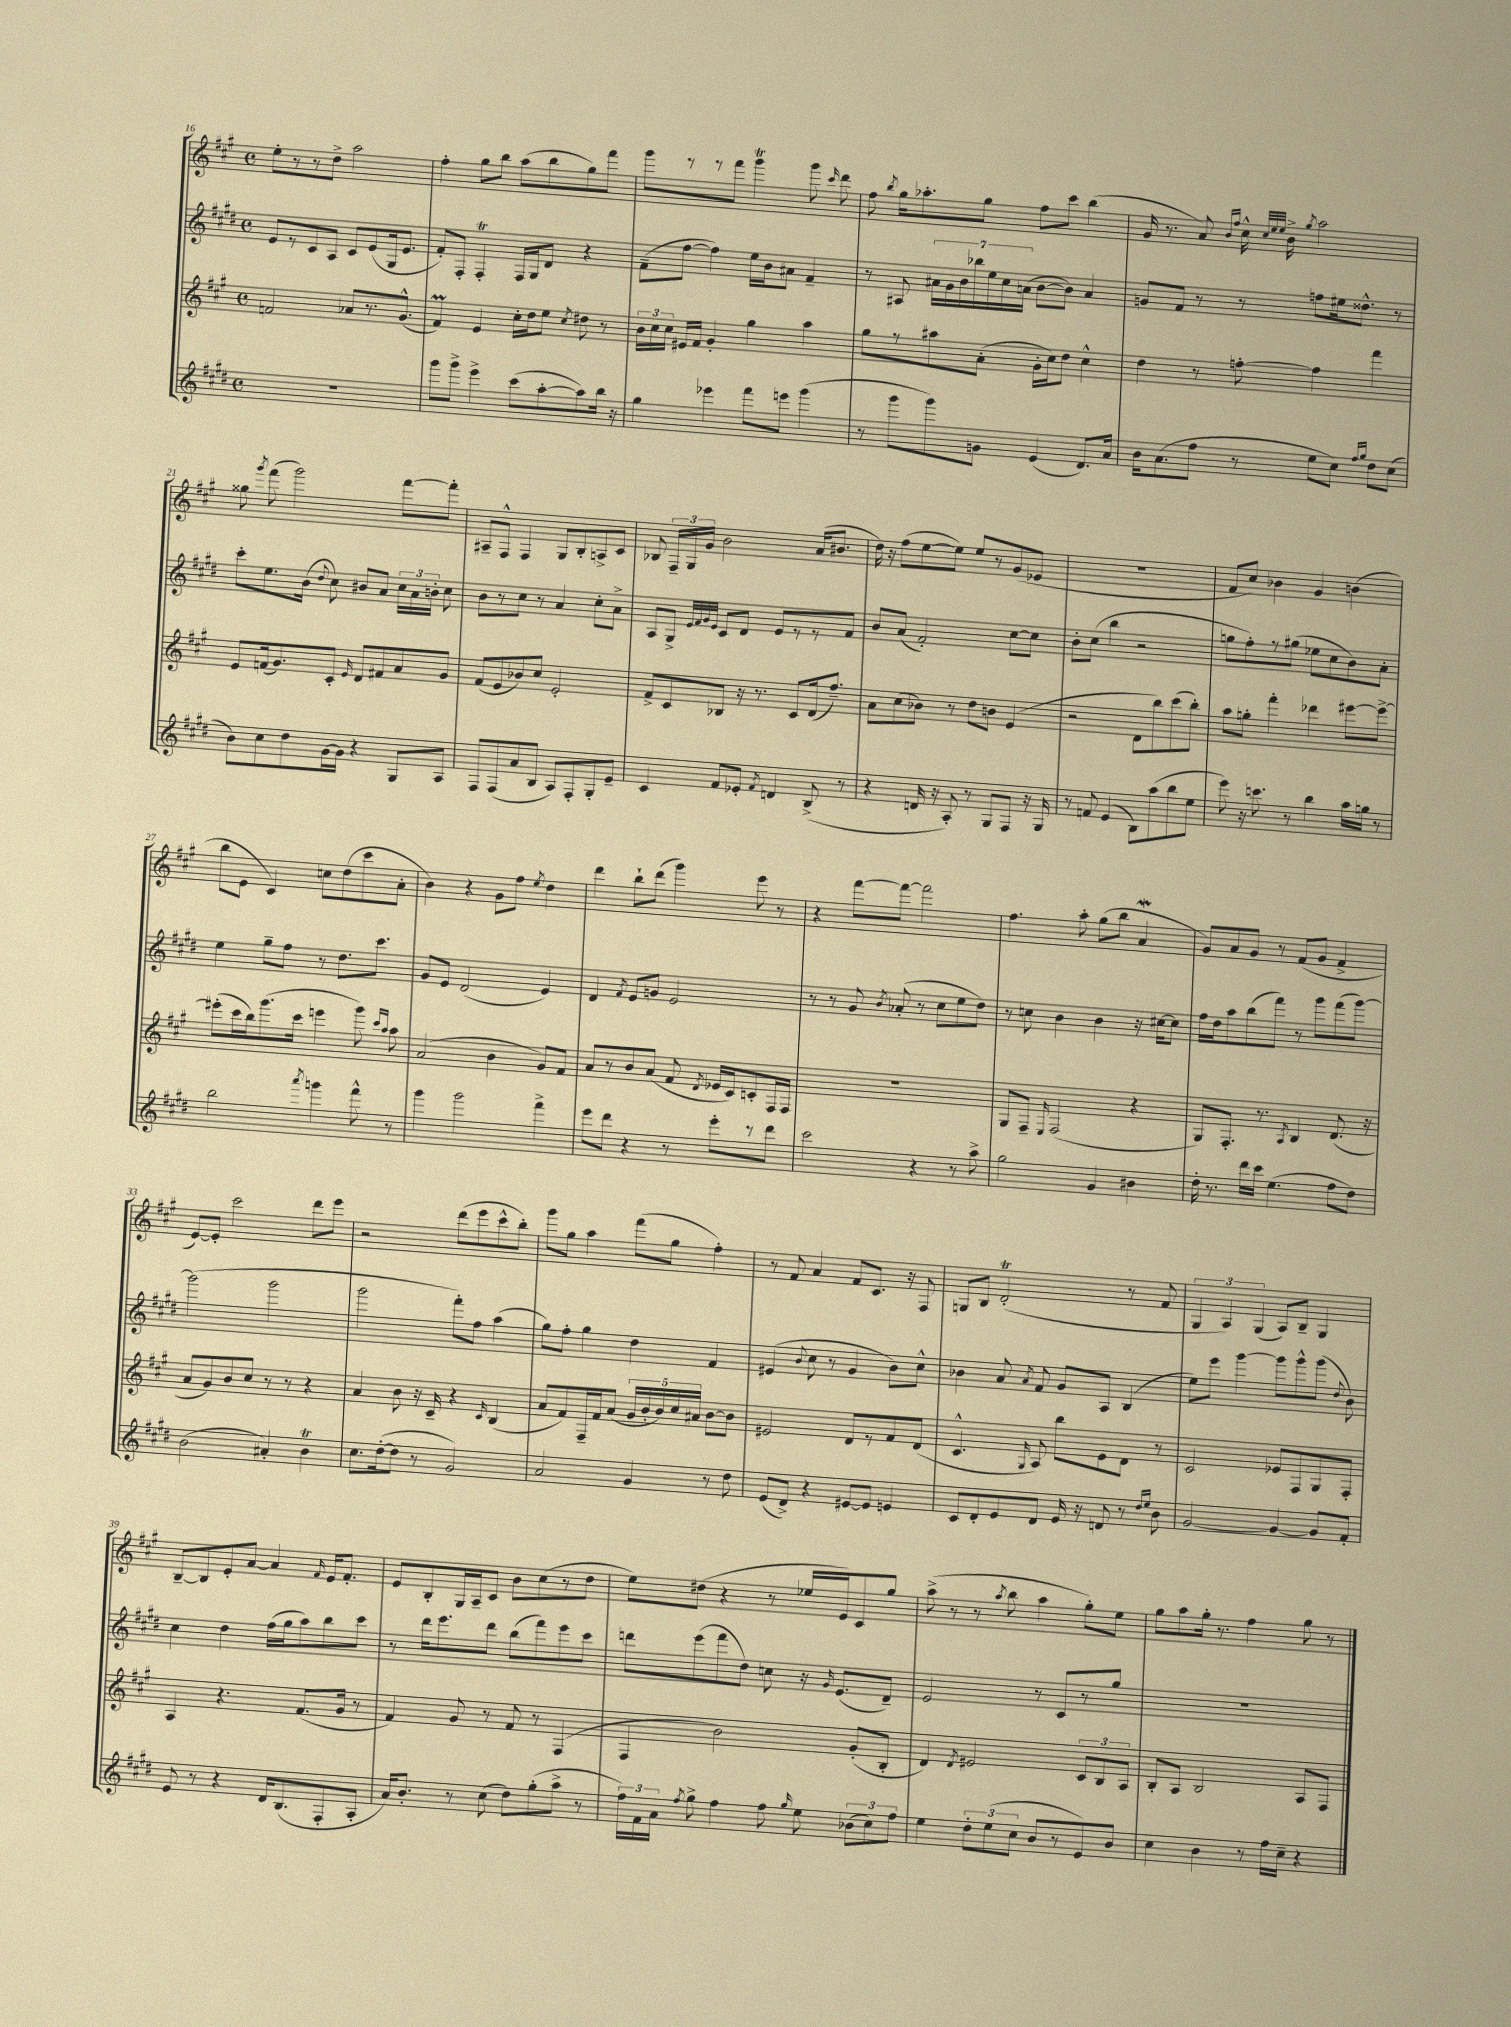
<<
\new StaffGroup <<
\new Staff = "s0" {
    \clef treble \key a \major \defaultTimeSignature \time 4/4
    \autoBeamOff e''8[-. r8 r8 d''8]-> a''2 |
    fis''4-. gis''8[ b''8] a''8[( b''8 gis''8) fis'''8] |
    gis'''8[ r8 r8 fis'''8] gis'''4\trill gis'''8 \grace { cis'''16 } d'''8 |
    fis''8 \acciaccatura { b''8 } gis''16[ aes''8.-. gis''8] fis''8[ cis'''8] b''4( |
    gis'16 r8. a'8) \grace { b'16[ fis''16] } cis''16-^ \grace { cis''32[ e''32 e''32] } b'16-> \acciaccatura { gis''8 } a''2 |
    gisis''8 \acciaccatura { gis'''8 } fis'''8( gis'''2) fis'''8[~ fis'''8]-. |
    ais8[-- fis8]-^ fis4 gis8[ b8-. a8-> cis'8] |
    bes8 \tuplet 3/2 { fis16[-- gis16 gis'16] } b'2 a'16[( bis'8.] |
    d''16) r16 fis''8[( e''8~ e''8]) e''8[ r8 gis'8( ees'8] |
    R1 |
    fis'8[ cis''8]) bes'4 gis'4 b'4( |
    b''8[ e'8] cis'4) c''8[ d''8( cis'''8 a'8]-. |
    b'4) r4 gis'8[ fis''8] \acciaccatura { e''8 } d''4 |
    d'''4 b''8[-! d'''8]( gis'''4) e'''8 r8 |
    r4 fis'''8[~ fis'''8]~ fis'''2 |
    fis''4. a''8-. gis''8[( b''8] a'4\mordent |
    gis'8[) a'8 gis'8] r8 fis'8[( gis'8] fis'4-> |
    e'8[~) e'8]-. cis'''2 d'''8[ e'''8] |
    r2 d'''8[( e'''8 cis'''8-^ b''8]-.) |
    gis'''8[ gis''8] a''4 fis'''8[( gis''8] fis''4-.) |
    r8 fis'8 a'4 fis'8[ cis'8.] r16 fis8 |
    g8[ b8] d'2-.\trill( r8 fis'8 |
    \tuplet 3/2 { gis4 a4) gis4( } a8[) b8]-- gis4 |
    b8[~-- b8 e'8-. a'8]~ a'4 \grace { fis'16 } e'16[ fis'8.]-. |
    e'8[ b8-. gis16 a16-- cis'8] b'8[ cis''8( r8 d''8] |
    e''8[) dis''8]( r4 r8 ees''16[ e'16) cis'8 gis''8] |
    a''8->( r8 r8 \acciaccatura { a''8 } b''8 a''4 gis''8[-.) e''8] |
    gis''8[ a''8 gis''16]-. r8. fis''4 gis''8 r8 \bar "|." |
}
\new Staff = "s1" {
    \clef treble \key e \major \defaultTimeSignature \time 4/4
    \autoBeamOff e'8[ r8 cis'8 a8] cis'8[ e'8( gis16 e'8.] |
    fis'8[-.) fis8]-. fis4-.\trill fis16[ gis16 dis'8] r4 |
    fis'8[--( fis''8]~ fis''4) e''16[ b'16 ais'8] fis'4-- |
    r8 ais8 \tuplet 7/4 { ais'16[ gis'16 b'16 bes''16 e''16 cis''16 a'16]( } b'8[~ b'8]) a'4 |
    g'8[ fis'8] r8 r8 f''8[ eis''16 disis''8.]-^ r8 |
    cis'''8[-. e''8. b'16]( \appoggiatura { dis''8 } cis''8) bis'8[ a'8] \tuplet 3/2 { cis''16[ a'16 b'16]-. } cis''8 |
    b'8[ r8 cis''8] r8 a'4 cis''8[-. a'8]-> |
    a8[ gis8]-> \grace { e'32[ fis'32 gis'32 e'32] } cis'8[ dis'8] e'8[ r8 r8 fis'8] |
    b'8[ a'8]( fis'2-.) cis''8[~ cis''8] |
    b'8[-. cis''8]( b''4 r2 |
    g''8[ fis''8-.) r8 gis''8]( ees''8[ cis''8 b'8) a'8]-. |
    e''4 gis''8[-- fis''8] r8 dis''8.[ cis'''8.] |
    gis'8[ e'8] dis'2( e'4) |
    dis'4 \acciaccatura { fis'8 } e'8[ g'8] e'2 |
    r8 r8 gis'8 \acciaccatura { b'8 } aes'8-.( r8 cis''8[ e''8 dis''8]) |
    r8 c''8 b'4 b'4 r16 cis''16[~ cis''8] |
    fis''16[ dis''16 a''8 b''8( fis'''8]) r8 gis'''8[ fis'''8( gis'''8]~) |
    gis'''2( gis'''2 |
    gis'''2 fis'''8[-.) fis''8] a''4( |
    gis''8[) fis''8]-. gis''4 dis''4 fis'4 |
    eis'4( \appoggiatura { b'8 } cis''8 r8 gis'4 b'8[) cis''8]-^ |
    bes'4 a'8 \acciaccatura { a'8 } fis'8 gis'8[ a8] b4( |
    e''8[) e'''8] gis'''4~ gis'''8[ gis'''8-^ gis'''8]( \appoggiatura { dis''8 } b'8) |
    cis''4 dis''4 fis''16[( gis''16 a''8) b''8 cis'''8] |
    r8 dis'''16[ e'''8. dis'''8] b''8[( fis'''8) e'''8 cis'''8] |
    d'''8[ e'''8( fis'''8 dis''8]) c''8 r16 \grace { gis'16 } e'8.[( dis'8]--) |
    e'2 r8 cis'8[ r8 gis''8] |
    R1 \bar "|." |
}
\new Staff = "s2" {
    \clef treble \key a \major \defaultTimeSignature \time 4/4
    \autoBeamOff f'2 aes'8[ r8. gis'8.]-^( |
    fis'4\prall) e'4 cis''16[-. d''16 e''8] \acciaccatura { cis''8 } dis''8 r8 |
    \tuplet 3/2 { b'16[ cis''16 cis''16] } eis'16[ fis'16] gis'4-. gis''4 a''4 |
    gis''8[ r8 ais''8 a'8]-.( gis'16[-. cis''16) d''8] cis''4-^ |
    d''4 r8 f''8~-. f''4 fis'''4 |
    e'8[ f'16( gis'8.) cis'8]-. \grace { e'16 } d'8[ fis'8 a'8 gis'8] |
    fis'8[( e'8 bes'8) cis''8] e'2-. |
    fis'8[-> cis'8 bes8] r16 r8. cis'8[ d'16( fis''8.]--) |
    a'8[ cis''8( bes'8]) r8 d''8[ b'8] e'4( |
    r2 d'8[ b''8) cis'''8( b''8]-.) |
    a''8[ g''8]-. fis'''4-. des'''4 eis'''8[~ eis'''8]~-> |
    eis'''8[-.( cis'''16 b''16) gis'''8.( cis'''16] e'''4 gis'''8) \grace { cis'''16[ a''16] } a''8 |
    a'2( b'4 gis'8[) fis'8] |
    a'8[ r8 b'8 a'8]( fis'8 \acciaccatura { d'8 } ees'16[ cis'16) c'8-. fis16 fis16] |
    R1 |
    gis8[ fis8]-- \grace { e16 } fis2( r4 |
    gis8[) fis8.]-. r8. \acciaccatura { a8 } b4 d'8.( r16 |
    a'8[ gis'8) b'8 cis''8] r8 r8 r4 |
    a'4 b'8 r16 cis'16-- r4 \grace { cis'16 } b4( |
    a'8[ fis'8) fis16-- fis'16 a'8]( \tuplet 5/4 { gis'16[ b'16-. b'16) cis''16 ais'16] } b'8[~ b'8] |
    eis'2 d'8[ r8 fis'8 d'8]( |
    cis'4.-^ \grace { gis16 } a8) b''8[ e'8 d'8] r8 |
    cis'2 ees'8[ fis8 gis8 fis8]-. |
    a4 r4. fis'8.[( gis'16] r8 |
    fis'4) gis'8 r8 fis'8 r8 fis4( |
    fis4 b'2) gis'8[-.( b8]-. |
    d'4) \acciaccatura { d'8 } eis'2 \tuplet 3/2 { cis'8[ b8 a8] } |
    b8[-. a8] b2 a8[ fis8] \bar "|." |
}
\new Staff = "s3" {
    \clef treble \key e \major \defaultTimeSignature \time 4/4
    \autoBeamOff R1 |
    gis'''8[ gis'''8]-> e'''4-> cis'''8[( a''8~-. a''8) b''16] r16 |
    gis''4 ees'''4 fis'''8[ e'''8] gis'''4( |
    r8 gis'''8[ gis'''8) g'8] e'4( dis'8.[) a'16] |
    b'16[ a'8.( fis''8] r8 e''8[ cis''8]) \grace { fis''16[ gis''16] } dis''8[ cis''8]( |
    b'8[) cis''8 dis''8 gis'16~ gis'16] r4 gis8[ a8] |
    fis8[ fis8( a'8 b8] a8[) fis8-. gis8-. e'8]-- |
    cis'4 fis'8[ ees'8]-. \acciaccatura { fis'8 } d'4 b8->( r8 |
    r4 d'16 r16 a8-.) r8 gis8[ fis8] r16 gis16 |
    r8 f'8 e'4( b8[) a''8( b''8 e''8] |
    e'''8) r16 c'''8. r8 b''4 a''16[ g''16] r8 |
    b''2 \acciaccatura { a'''8 } g'''4 fis'''8-^ r8 |
    gis'''4 gis'''2 fis'''4-> |
    e'''8[ dis'''8] r4 r8 e'''8[-. r8 dis'''8] |
    cis'''2 r4 r8 a''8-> |
    gis''2 gis'4 bis'4 |
    dis''16-. r8. dis'''16[ cis'''16] e''4.( fis''8[ dis''8]) |
    b'2( ais'4-.) b'4\trill |
    cis''8.[ dis''16~-.( dis''8] r8 gis'2) |
    a'2 gis'4 r8 dis''8 |
    e'8[( dis'8]->) r4 eis'8[~ eis'8] e'4 |
    cis'8[ dis'8-. e'8 dis'8] e'16 r16 d'8 r8 \grace { dis''16[ e''16] } b'8 |
    gis'2~ gis'4~ gis'8[ fis'8]-. |
    e'8 r8 r4 dis'16[ b8.( fis8-. a8]-. |
    a'16[) b'8.]-. r8 cis''8( dis''8[) gis''8-.( a''8]-> r8 |
    \tuplet 3/2 { fis''16[) fis'16 a'16] } \acciaccatura { fis''8 } gis''8-> fis''4 fis''8 \grace { gis''16 } e''8 \tuplet 3/2 { bes'8[( cis''8) fis''8] } |
    e''4 \tuplet 3/2 { dis''8[-. e''8( cis''8] } b'8[ r8 e'8) b'8] |
    cis''4 b'4 r8 fis''16[ cis''16]-- r4 \bar "|." |
}
>>
>>
\layout { \context { \Score currentBarNumber = #16 } }
